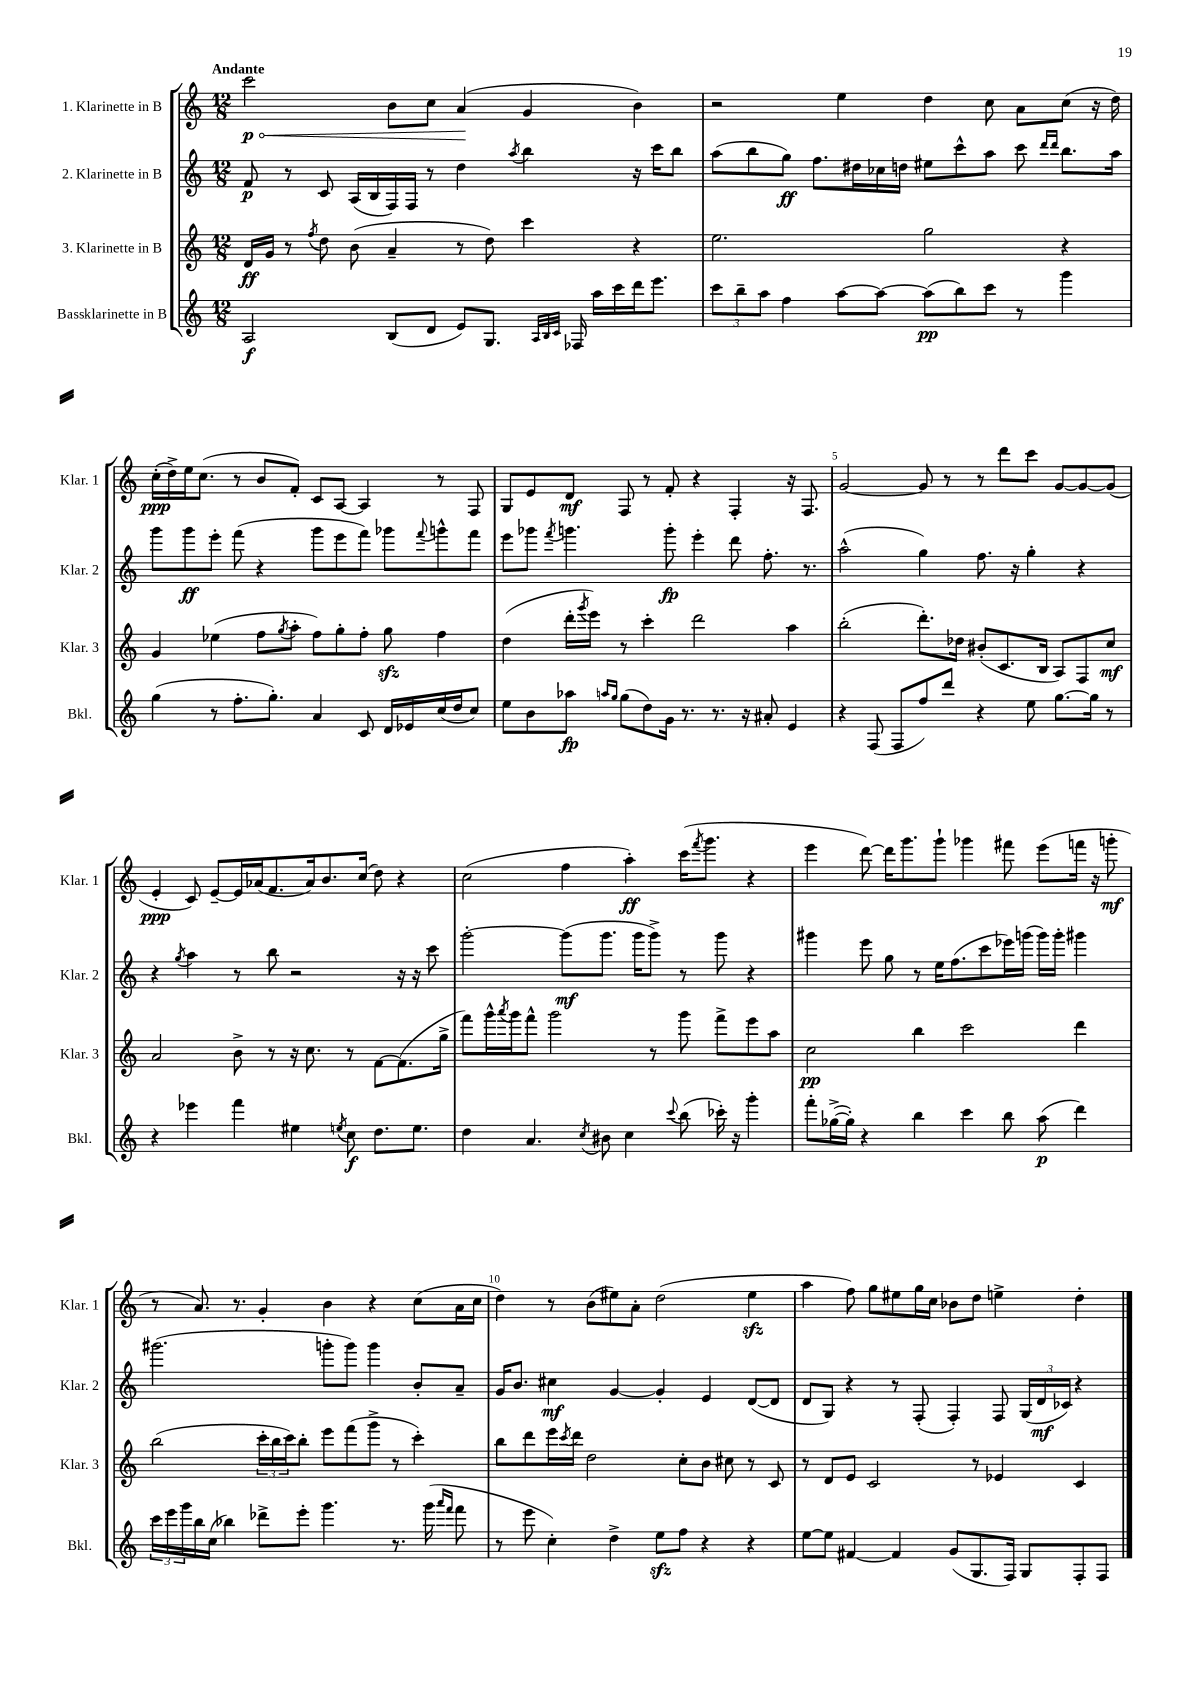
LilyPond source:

<<
\new StaffGroup <<
\new Staff = "s0" \with { instrumentName = "1. Klarinette in B" shortInstrumentName = "Klar. 1" } {
    \clef treble \key c \major \numericTimeSignature \time 12/8 \tempo "Andante"
    \once \override Hairpin.circled-tip = ##t c'''2\p\< b'8 c''8 a'4\!( g'4 b'4) |
    r2 e''4 d''4 c''8 a'8 c''8( r16 d''16) |
    c''16-.\ppp( d''16->) e''16 c''8.( r8 b'8 f'8-.) c'8 a8~ a4 r8 f8 |
    g8 e'8 d'8\mf f8 r8 f'8-. r4 f4-. r16 f8. |
    g'2~ g'8 r8 r8 d'''8 c'''8 g'8~ g'8~ g'8( |
    e'4-.\ppp c'8) e'8~-- e'16 aes'16( f'8. aes'16) b'8. c''16( d''8) r4 |
    c''2( f''4 a''4-.\ff) c'''16( \acciaccatura { f'''8 } g'''8. r4 |
    e'''4 d'''8~) d'''16 g'''8. g'''8-! ges'''4 fis'''8 e'''8( f'''16 r16 g'''8-.\mf |
    r8 a'8.) r8. g'4-. b'4 r4 c''8( a'16 c''16 |
    d''4) r8 b'8( eis''8) a'8-. d''2( eis''4\sfz |
    a''4 f''8) g''8 eis''8 g''16 c''16 bes'8 d''8 e''4-> d''4-. \bar "|." |
}
\new Staff = "s1" \with { instrumentName = "2. Klarinette in B" shortInstrumentName = "Klar. 2" } {
    \clef treble \key c \major \numericTimeSignature \time 12/8
    f'8\p r8 c'8 a16( b16 f16) f16 r8 d''4 \acciaccatura { a''8 } b''4 r16 c'''16 b''8 |
    a''8( b''8 g''8\ff) f''8. dis''16 ces''16 d''16 eis''8 c'''8-^ a''8 c'''8 \grace { d'''16 d'''16 } b''8. a''16 |
    g'''8 g'''8\ff e'''8-. f'''8( r4 g'''8 e'''8 f'''8) ges'''8 \appoggiatura { f'''8 } g'''8-^ f'''8 |
    e'''8 ges'''8 \acciaccatura { f'''8 } g'''4. g'''8-.\fp e'''4-. d'''8 f''8.-. r8. |
    a''2-^( g''4) f''8. r16 g''4-. r4 |
    r4 \acciaccatura { g''8 } a''4 r8 b''8 r2 r16 r16 c'''8 |
    g'''2~-. g'''8\mf( g'''8. g'''16 g'''8->) r8 g'''8 r4 |
    gis'''4 e'''8 g''8 r8 e''16 f''8.( c'''8 ees'''16) g'''16( g'''16) g'''16-. gis'''4 |
    gis'''2.( g'''8-. g'''8) g'''4 b'8-. a'8-- |
    g'16 b'8. cis''4\mf g'4~ g'4-. e'4 d'8~( d'8 |
    d'8 g8) r4 r8 f8-.( f4-.) f8 \tuplet 3/2 { g16( d'16\mf ces'16) } r4 \bar "|." |
}
\new Staff = "s2" \with { instrumentName = "3. Klarinette in B" shortInstrumentName = "Klar. 3" } {
    \clef treble \key c \major \numericTimeSignature \time 12/8
    d'16\ff g'16 r8 \acciaccatura { f''8 } d''8 b'8( a'4-- r8 d''8) c'''4 r4 |
    e''2. g''2 r4 |
    g'4 ees''4( f''8 \acciaccatura { g''8 } a''8-. f''8) g''8-. f''8-. g''8\sfz f''4 |
    d''4( d'''16-. \acciaccatura { g'''8 } e'''16) r8 c'''4-. d'''2 a''4 |
    b''2-.( d'''8.-.) des''16 bis'8-.( c'8. b16 a8) f8 c''8\mf |
    a'2 b'8-> r8 r16 c''8. r8 f'8~ f'8.( g''16-> |
    f'''8) g'''16-^ \acciaccatura { a'''8 } g'''16 f'''8-^ g'''2 r8 g'''8 f'''8-> e'''8 a''8 |
    c''2\pp b''4 c'''2 d'''4 |
    b''2( \tuplet 3/2 { c'''16-. b''16 c'''16) } b''8-. e'''8 f'''8( g'''8-> r8 c'''4-.) |
    b''8 d'''8 e'''16 \acciaccatura { c'''8 } d'''16 d''2 c''8-. b'8 cis''8 r8 c'8 |
    r8 d'8 e'8 c'2 r8 ees'4 c'4 \bar "|." |
}
\new Staff = "s3" \with { instrumentName = "Bassklarinette in B" shortInstrumentName = "Bkl." } {
    \clef treble \key c \major \numericTimeSignature \time 12/8
    a2\f b8( d'8 e'8) g8. \grace { a32 b32 c'32 } fes16 a''16 c'''16 d'''16 e'''8. |
    \tuplet 3/2 { c'''8 b''8-- a''8 } f''4 a''8~ a''8~ a''8\pp( b''8) c'''8 r8 g'''4 |
    g''4( r8 f''8.-. g''8.-.) a'4 c'8 d'16 ees'16 c''16( d''16 c''8) |
    e''8 b'8 aes''8\fp \grace { a''16 g''16 } g''8( d''8) g'16 r8. r8. r16 ais'8-. e'4 |
    r4 f8( f8 f''8) d'''8 r4 e''8 g''8.~ g''16 r8 |
    r4 ees'''4 f'''4 eis''4 \acciaccatura { e''8 } c''8\f d''8. e''8. |
    d''4 a'4. \acciaccatura { c''8 } bis'8 c''4 \appoggiatura { c'''8 } b''8( ces'''16-.) r16 g'''4-. |
    f'''8-. ges''16~->( ges''16-.) r4 b''4 c'''4 b''8 a''8\p( d'''4) |
    \tuplet 3/2 { c'''16 e'''16 g'''16 } b''16 c''16( bes''4) des'''8-> e'''8-. g'''4. r8. g'''16( \grace { a'''16 f'''16 } f'''8 |
    r8 e'''8 c''4-.) d''4-> e''8\sfz f''8 r4 r4 |
    e''8~ e''8 fis'4~ fis'4 g'8( g8. f16) g8 f8-. f8 \bar "|." |
}
>>
>>
\layout { \context { \Score \override BarNumber.break-visibility = ##(#f #t #t) barNumberVisibility = #(every-nth-bar-number-visible 5) } }
